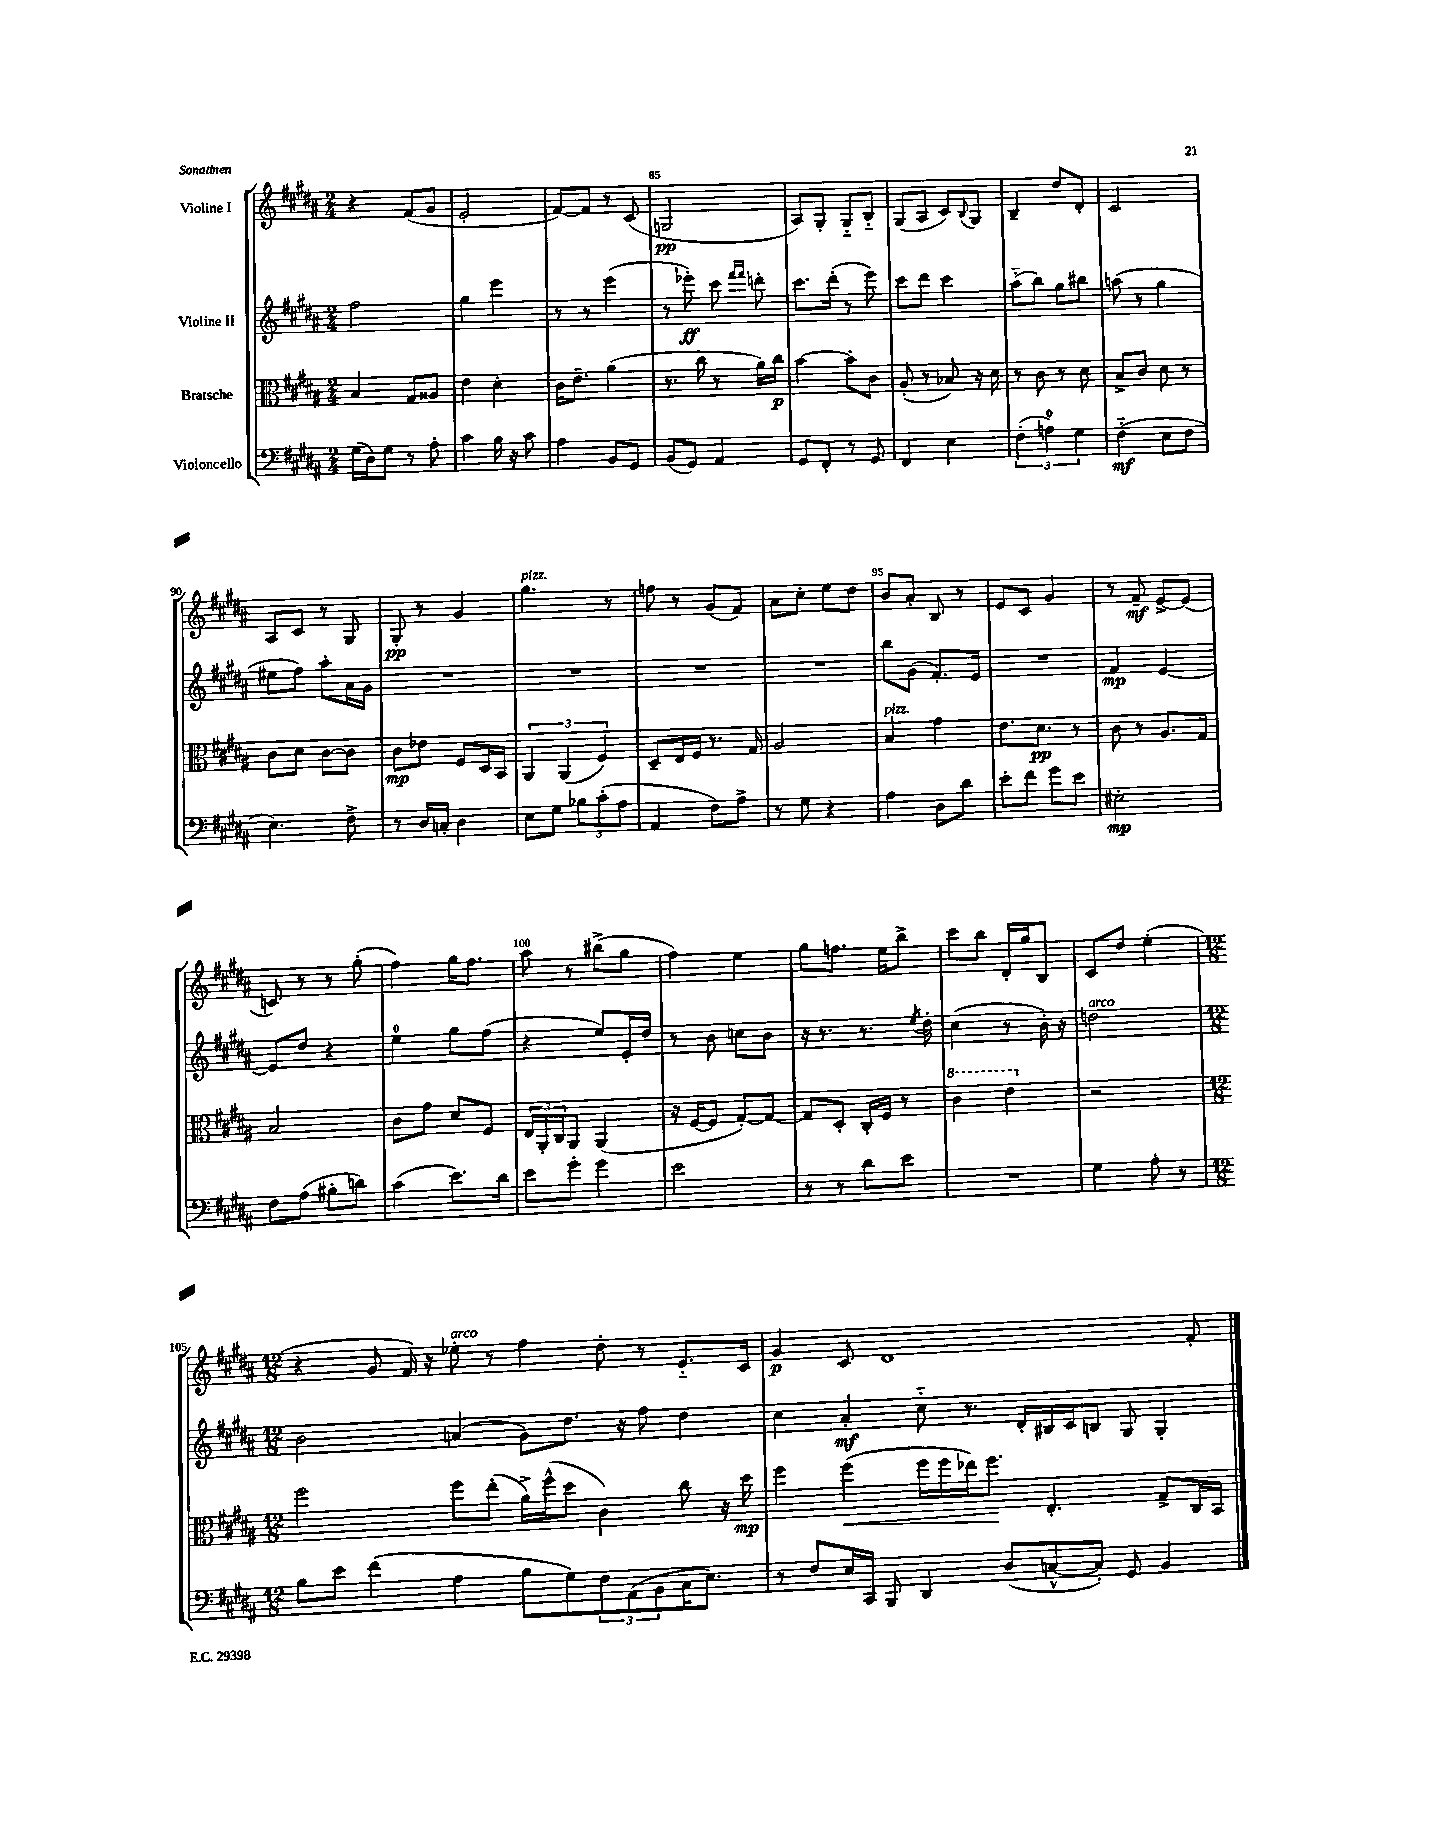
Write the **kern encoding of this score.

**kern	**dynam	**kern	**dynam	**kern	**dynam	**kern	**dynam
*part4	*part4	*part3	*part3	*part2	*part2	*part1	*part1
*staff4	*staff4	*staff3	*staff3	*staff2	*staff2	*staff1	*staff1
*I"Violoncello	*	*I"Bratsche	*	*I"Violine II	*	*I"Violine I	*
*clefF4	*	*clefC3	*	*clefG2	*	*clefG2	*
*k[f#c#g#d#a#]	*	*k[f#c#g#d#a#]	*	*k[f#c#g#d#a#]	*	*k[f#c#g#d#a#]	*
*M2/4	*	*M2/4	*	*M2/4	*	*M2/4	*
=82	=82	=82	=82	=82	=82	=82	=82
(16G#\LL	.	4B/	.	2ff#\	.	4r	.
16D#\J)	.	.	.	.	.	.	.
8G#\J	.	.	.	.	.	.	.
8r	.	8G#/L	.	.	.	(8f#/L	.
8A#'\	.	8A##X/J	.	.	.	8g#/J	.
=83	=83	=83	=83	=83	=83	=83	=83
4c#\	.	4e\	.	4gg#\	.	2e'/	.
16B\	.	4d#'\	.	4eee\	.	.	.
16r	.	.	.	.	.	.	.
8c#\	.	.	.	.	.	.	.
=84	=84	=84	=84	=84	=84	=84	=84
4A#\	.	16c#\KL	.	8r	.	[8f#/L)	.
.	.	8.e~\J	.	.	.	.	.
.	.	.	.	8r	.	8f#/J]	.
8BB/L	.	(4a#\	.	(4eee\	.	8r	.
8GG#/J	.	.	.	.	.	(8c#/	.
=85	=85	=85	=85	=85	=85	=85	=85
(8BB/L	.	8.r	.	8r	.	2Gn/	pp
8GG#/J)	.	.	.	8eee-X'\)	ff	.	.
.	.	16cc#\	.	.	.	.	.
4AA#/	.	8r	.	8ccc#\	.	.	.
.	.	.	.	16qqfff#/LL	.	.	.
.	.	.	.	16qqfff#/JJ	.	.	.
.	.	16a#\LL)	.	8dddn'\	.	.	.
.	.	16cc#\JJ	p	.	.	.	.
=86	=86	=86	=86	=86	=86	=86	=86
8GG#/L	.	[4b\	.	8.ccc#\L	.	8A#/L)	.
8FF#'/J	.	.	.	.	.	8G#'/J	.
.	.	.	.	(16ddd#'\Jk	.	.	.
8r	.	8b'\L]	.	8r	.	8G#/L	.
8GG#/	.	8c#\J	.	8eee\)	.	8B/J	.
=87	=87	=87	=87	=87	=87	=87	=87
4FF#/	.	(8A#'/	.	8ccc#\L	.	(8G#/L	.
.	.	8r	.	8ddd#\J	.	8A#/J	.
4E\	.	8B-X/)	.	4ccc#\	.	8c#/L)	.
.	.	.	.	.	.	8qqB/	.
.	.	16r	.	.	.	8G#/J	.
.	.	16d#\	.	.	.	.	.
=88	=88	=88	=88	=88	=88	=88	=88
(6F#'\	.	8r	.	(8aa#\L	.	4B~/	.
.	.	8c#\	.	8bb\J)	.	.	.
6An\)	.	.	.	.	.	.	.
.	.	8r	.	8gg#\L	.	8dd#/L	.
6G#\	.	.	.	.	.	.	.
.	.	8d#\	.	8bb#X\J	.	8d#'/J	.
=89	=89	=89	=89	=89	=89	=89	=89
(4F#\	mf	8B^/L	.	(8aan\	.	2c#/	.
.	.	8c#/J	.	8r	.	.	.
8E\L	.	8d#\	.	4gg#\	.	.	.
8F#\J	.	8r	.	.	.	.	.
!!LO:LB:g=z
=90	=90	=90	=90	=90	=90	=90	=90
4.E\)	.	8c#\L	.	8ee#X\L	.	8A#/L	.
.	.	8d#\J	.	8ff#\J)	.	8c#/J	.
.	.	[8c#\L	.	8aa#'\L	.	8r	.
8F#^\	.	8c#\J]	.	16a#\L	.	8G#/	.
.	.	.	.	16g#\JJ	.	.	.
=91	=91	=91	=91	=91	=91	=91	=91
8r	.	8c#\L	mp	2r	.	8G#'/	pp
16D#/LL	.	8e-X\J	.	.	.	8r	.
16Cn'/JJ	.	.	.	.	.	.	.
4D#\	.	8F#/L	.	.	.	4g#/	.
.	.	16D#/L	.	.	.	.	.
.	.	16BB/JJ	.	.	.	.	.
=92	=92	=92	=92	=92	=92	=92	=92
!	!	!	!	!	!	!LO:TX:a:i:t=pizz.	!
8E\L	.	6AA#/	.	2r	.	4.gg#\	.
8G#\J	.	.	.	.	.	.	.
.	.	(6AA#/	.	.	.	.	.
12B-X\L	.	.	.	.	.	.	.
(12c#'\	.	6F#/)	.	.	.	.	.
.	.	.	.	.	.	8r	.
12A#\J	.	.	.	.	.	.	.
=93	=93	=93	=93	=93	=93	=93	=93
4AA#/	.	8D#~/L	.	2r	.	8ffn\	.
.	.	16E/L	.	.	.	8r	.
.	.	16F#/JJ	.	.	.	.	.
8F#\L)	.	8.r	.	.	.	(8g#/L	.
8A#^\J	.	.	.	.	.	8f#/J)	.
.	.	16G#/	.	.	.	.	.
=94	=94	=94	=94	=94	=94	=94	=94
8r	.	2A#/	.	2r	.	8a#\L	.
8G#\	.	.	.	.	.	8cc#'\J	.
4r	.	.	.	.	.	8ee\L	.
.	.	.	.	.	.	8dd#\J	.
=95	=95	=95	=95	=95	=95	=95	=95
!	!	!LO:TX:a:i:t=pizz.	!	!	!	!	!
4A#\	.	4B/	.	8bb\L	.	8b/L	.
.	.	.	.	(8g#\J	.	8a#'/J	.
8D#\L	.	4g#\	.	8.f#'/L)	.	8B/	.
8d#\J	.	.	.	.	.	8r	.
.	.	.	.	16e/Jk	.	.	.
=96	=96	=96	=96	=96	=96	=96	=96
8e'\L	.	8.e\L	.	2r	.	8e/L	.
8f#\J	.	.	.	.	.	8c#/J	.
.	.	8.d#\J	pp	.	.	.	.
8g#\L	.	.	.	.	.	4g#/	.
8e\J	.	8r	.	.	.	.	.
=97	=97	=97	=97	=97	=97	=97	=97
2E#X'\	mp	8c#\	.	4f#/	mp	8r	.
.	.	8r	.	.	.	8f#~/	mf
.	.	8.A#/L	.	[4e/	.	[8e^/L	.
.	.	.	.	.	.	(8e/J]	.
.	.	16G#/Jk	.	.	.	.	.
!!LO:LB:g=z
=98	=98	=98	=98	=98	=98	=98	=98
8F#\L	.	2B/	.	8e/L]	.	8cn/)	.
(8A#\J	.	.	.	8dd#/J	.	8r	.
8B#X'\L	.	.	.	4r	.	8r	.
8dn\J)	.	.	.	.	.	(8gg#'\	.
=99	=99	=99	=99	=99	=99	=99	=99
(4c#\	.	8c#\L	.	4ee\	.	4ff#\)	.
.	.	8g#\J	.	.	.	.	.
8.e\L)	.	8d#/L	.	8gg#\L	.	16gg#\KL	.
.	.	.	.	.	.	8.ff#\J	.
.	.	8F#/J	.	(8ff#\J	.	.	.
16d#\Jk	.	.	.	.	.	.	.
=100	=100	=100	=100	=100	=100	=100	=100
8e\L	.	24E/LL	.	4r	.	8aa#\	.
.	.	24AA#'/	.	.	.	.	.
.	.	24C#/J	.	.	.	.	.
8g#'\J	.	8AA#/J	.	.	.	8r	.
4g#\	.	(4AA#/	.	8ee/L)	.	(8bb#X^\L	.
.	.	.	.	16e'/L	.	8gg#\J	.
.	.	.	.	16dd#/JJ	.	.	.
=101	=101	=101	=101	=101	=101	=101	=101
2e\	.	16r	.	8r	.	4ff#\)	.
.	.	[16F#/KL	.	.	.	.	.
.	.	8F#/J]	.	8b\	.	.	.
.	.	[8G#'/L)	.	8ccn\L	.	4ee\	.
.	.	8G#/J_	.	8b\J	.	.	.
=102	=102	=102	=102	=102	=102	=102	=102
8r	.	8G#/L]	.	16r	.	8gg#\L	.
.	.	.	.	8.r	.	.	.
8r	.	8D#'/J	.	.	.	8.ffn\J	.
8d#\L	.	16C#'/LL	.	8.r	.	.	.
.	.	16F#/JJ	.	.	.	16ee\KL	.
8e\J	.	8r	.	.	.	8bb^\J	.
.	.	.	.	8qee/	.	.	.
.	.	.	.	16dd#'\	.	.	.
=103	=103	=103	=103	=103	=103	=103	=103
*	*	*8va	*	*	*	*	*
2r	.	4cc#\	.	(4cc#\	.	8ccc#\L	.
.	.	.	.	.	.	8bb\J	.
.	.	4ee\	.	8r	.	16d#'/LL	.
.	.	.	.	.	.	16gg#/J	.
.	.	.	.	16b'\)	.	8B/J	.
.	.	.	.	16r	.	.	.
=104	=104	=104	=104	=104	=104	=104	=104
*	*	*X8va	*	*	*	*	*
!	!	!	!	!LO:TX:a:i:t=arco	!	!	!
4G#\	.	2r	.	2ddn\	.	8c#/L	.
.	.	.	.	.	.	8dd#/J	.
8A#'\	.	.	.	.	.	(4ee'\	.
8r	.	.	.	.	.	.	.
!!LO:LB:g=z
=105	=105	=105	=105	=105	=105	=105	=105
*M12/8	*	*M12/8	*	*M12/8	*	*M12/8	*
8B\L	.	2ff#\	.	2b\	.	4r	.
8e\J	.	.	.	.	.	.	.
(4f#\	.	.	.	.	.	8g#/	.
.	.	.	.	.	.	16f#/)	.
.	.	.	.	.	.	16r	.
!	!	!	!	!	!	!LO:TX:a:i:t=arco	!
4A#\	.	8ff#\L	.	(4an/	.	8ee-X'\	.
.	.	(8ee'\J	.	.	.	8r	.
8B\L	.	16a#^\LL)	.	8g#\L)	.	4ff#\	.
.	.	(16ff#^^\J	.	.	.	.	.
8G#\)	.	8dd#\J	.	8.dd#\J	.	.	.
12F#\	.	4c#\)	.	.	.	8dd#'\	.
.	.	.	.	16r	.	.	.
(12AA#\	.	.	.	.	.	.	.
.	.	.	.	8ff#\	.	8r	.
12BB\	.	.	.	.	.	.	.
16C#\K	.	8cc#\	.	4dd#\	.	8.e/L	.
8.E\J)	.	.	.	.	.	.	.
.	.	16r	.	.	.	.	.
.	.	16dd#\	mp	.	.	16c#/Jk	.
=106	=106	=106	=106	=106	=106	=106	=106
8r	.	4ff#\	.	4cc#\	.	4g#/	p
8F#/L	.	.	.	.	.	.	.
!	!	!	!LO:HP:b	!	!	!	!
16E/L	.	(4ff#\	<	4a#'/	mf	8c#/	.
16CC#/JJ	.	.	.	.	.	.	.
8BBB/	.	.	.	.	.	1d#	.
4DD#/	.	16ff#\LL	.	8cc#\	.	.	.
.	.	16ff#\	.	.	.	.	.
.	.	16ee-X\J)	.	8.r	.	.	.
.	.	8.ff#\J	.	.	.	.	.
(8D#/L	.	.	.	.	.	.	.
.	.	.	.	16d#'/LL	.	.	.
[8Cn^^/	.	4.E'/	[	16B#X/	.	.	.
.	.	.	.	16c#/J	.	.	.
8C'/J])	.	.	.	8Bn/J	.	.	.
8GG#/	.	.	.	8G#/	.	.	.
4BB/	.	8G#^/L	.	4G#'/	.	.	.
.	.	16C#/L	.	.	.	8f#'/	.
.	.	16BB/JJ	.	.	.	.	.
==	==	==	==	==	==	==	==
*-	*-	*-	*-	*-	*-	*-	*-
